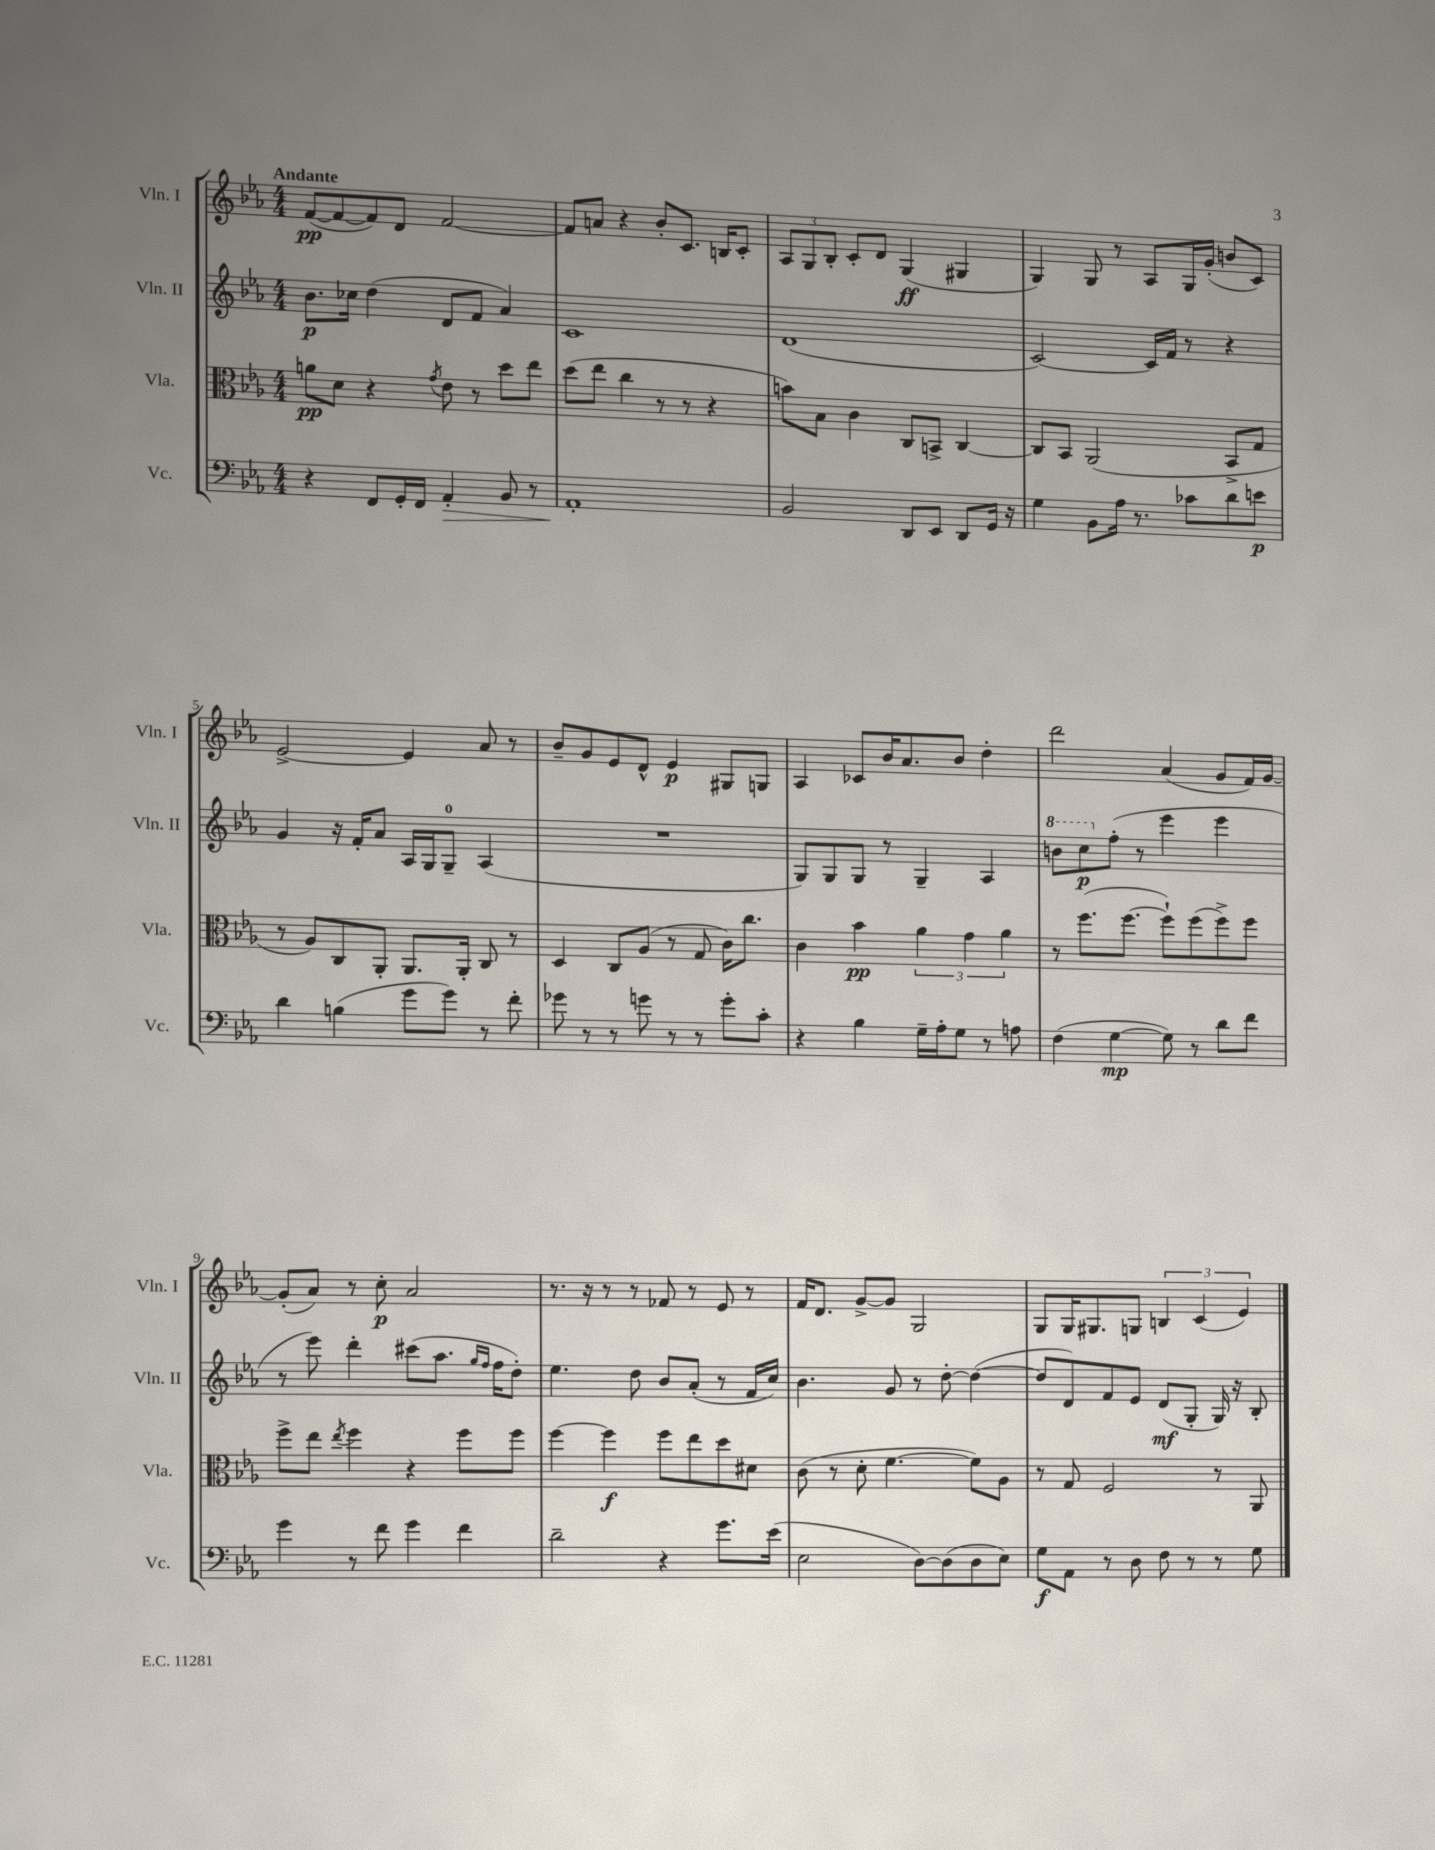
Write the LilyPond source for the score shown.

<<
\new StaffGroup <<
\new Staff = "s0" \with { instrumentName = "Vln. I" shortInstrumentName = "Vln. I" } {
    \clef treble \key ees \major \numericTimeSignature \time 4/4 \tempo "Andante"
    f'8~\pp( f'8~ f'8) d'8 f'2~ |
    f'8 a'8 r4 bes'8-. c'8. b16 c'8-. |
    \tuplet 3/2 { aes8 g8 bes8-. } c'8-. d'8 g4\ff( gis4 |
    g4) g8 r8 aes8 g16 g'16-.( b'8 c'8) |
    ees'2~-> ees'4 aes'8 r8 |
    bes'8-- g'8 ees'8 d'8-^ ees'4\p gis8 g8 |
    aes4 ces'8 bes'16 aes'8. bes'8 d''4-. |
    d'''2 aes'4( g'8 f'16) g'16~ |
    g'8-.( aes'8) r8 c''8-.\p aes'2 |
    r8. r16 r8 r8 fes'8 r8 ees'8 r8 |
    f'16 d'8. g'8~-> g'8 g2 |
    g8 g16 gis8. g8 \tuplet 3/2 { b4 c'4( ees'4) } \bar "|." |
}
\new Staff = "s1" \with { instrumentName = "Vln. II" shortInstrumentName = "Vln. II" } {
    \clef treble \key ees \major \numericTimeSignature \time 4/4
    bes'8.\p ces''16 d''4( d'8 f'8 aes'4) |
    c'1 |
    d'1( |
    c'2~) c'16 f'16 r8 r4 |
    g'4 r16 f'16-. aes'8 aes16 g16 g8-0-- aes4( |
    R1 |
    g8) g8 g8 r8 g4-- aes4 |
    \ottava #1 b''8 c'''8\p \ottava #0 f''8-.( r8 ees'''4 ees'''4 |
    r8 ees'''8) d'''4-. cis'''8( aes''8. \grace { g''16 f''16 } f''16 d''8-.) |
    ees''4. d''8 bes'8 aes'8-.( r8 f'16 c''16) |
    bes'4. g'8 r8 d''8~-. d''4~( |
    d''8 d'8) f'8 ees'8 d'8\mf( g8-. g16) r16 bes8-. \bar "|." |
}
\new Staff = "s2" \with { instrumentName = "Vla." shortInstrumentName = "Vla." } {
    \clef alto \key ees \major \numericTimeSignature \time 4/4
    a'8\pp d'8 r4 \acciaccatura { g'8 } ees'8 r8 d''8 ees''8 |
    d''8( ees''8 c''4 r8 r8 r4 |
    b'8) bes8 c'4 c8 b,8-> c4~ |
    c8 bes,8 aes,2( bes,8-> g8 |
    r8 aes8) c8 aes,8-. aes,8. aes,16-. c8 r8 |
    d4 c8 aes8( r8 g8 c'16) c''8. |
    c'4 bes'4\pp \tuplet 3/2 { aes'4 g'4 aes'4 } |
    r8 f''8.( f''8.~ f''8-!) f''8( f''8->) f''8 |
    f''8-> ees''8 \acciaccatura { ees''8 } f''4 r4 f''8 f''8 |
    f''4~ f''4\f f''8 ees''8 d''8 dis'8 |
    c'8( r8 d'8-. f'4.~ f'8) aes8 |
    r8 g8 f2 r8 aes,8 \bar "|." |
}
\new Staff = "s3" \with { instrumentName = "Vc." shortInstrumentName = "Vc." } {
    \clef bass \key ees \major \numericTimeSignature \time 4/4
    r4 f,8 g,16-. f,16 aes,4-.\> bes,8 r8 |
    aes,1-.\! |
    bes,2 d,8 ees,8 d,8 g,16 r16 |
    g4 bes,8 aes16 r8. ces'8 d'8 e'8\p |
    d'4 b4( g'8 g'8) r8 f'8-. |
    ges'8 r8 r8 g'8 r8 r8 g'8-. c'8-. |
    r4 bes4 g16-- aes16-. g8 r8 a8 |
    f4( g4~\mp g8) r8 d'8 f'8 |
    g'4 r8 f'8 g'4 f'4 |
    d'2-- r4 g'8. ees'16( |
    ees2 d8~) d8( d8 ees8) |
    g8\f aes,8 r8 d8 f8 r8 r8 g8 \bar "|." |
}
>>
>>
